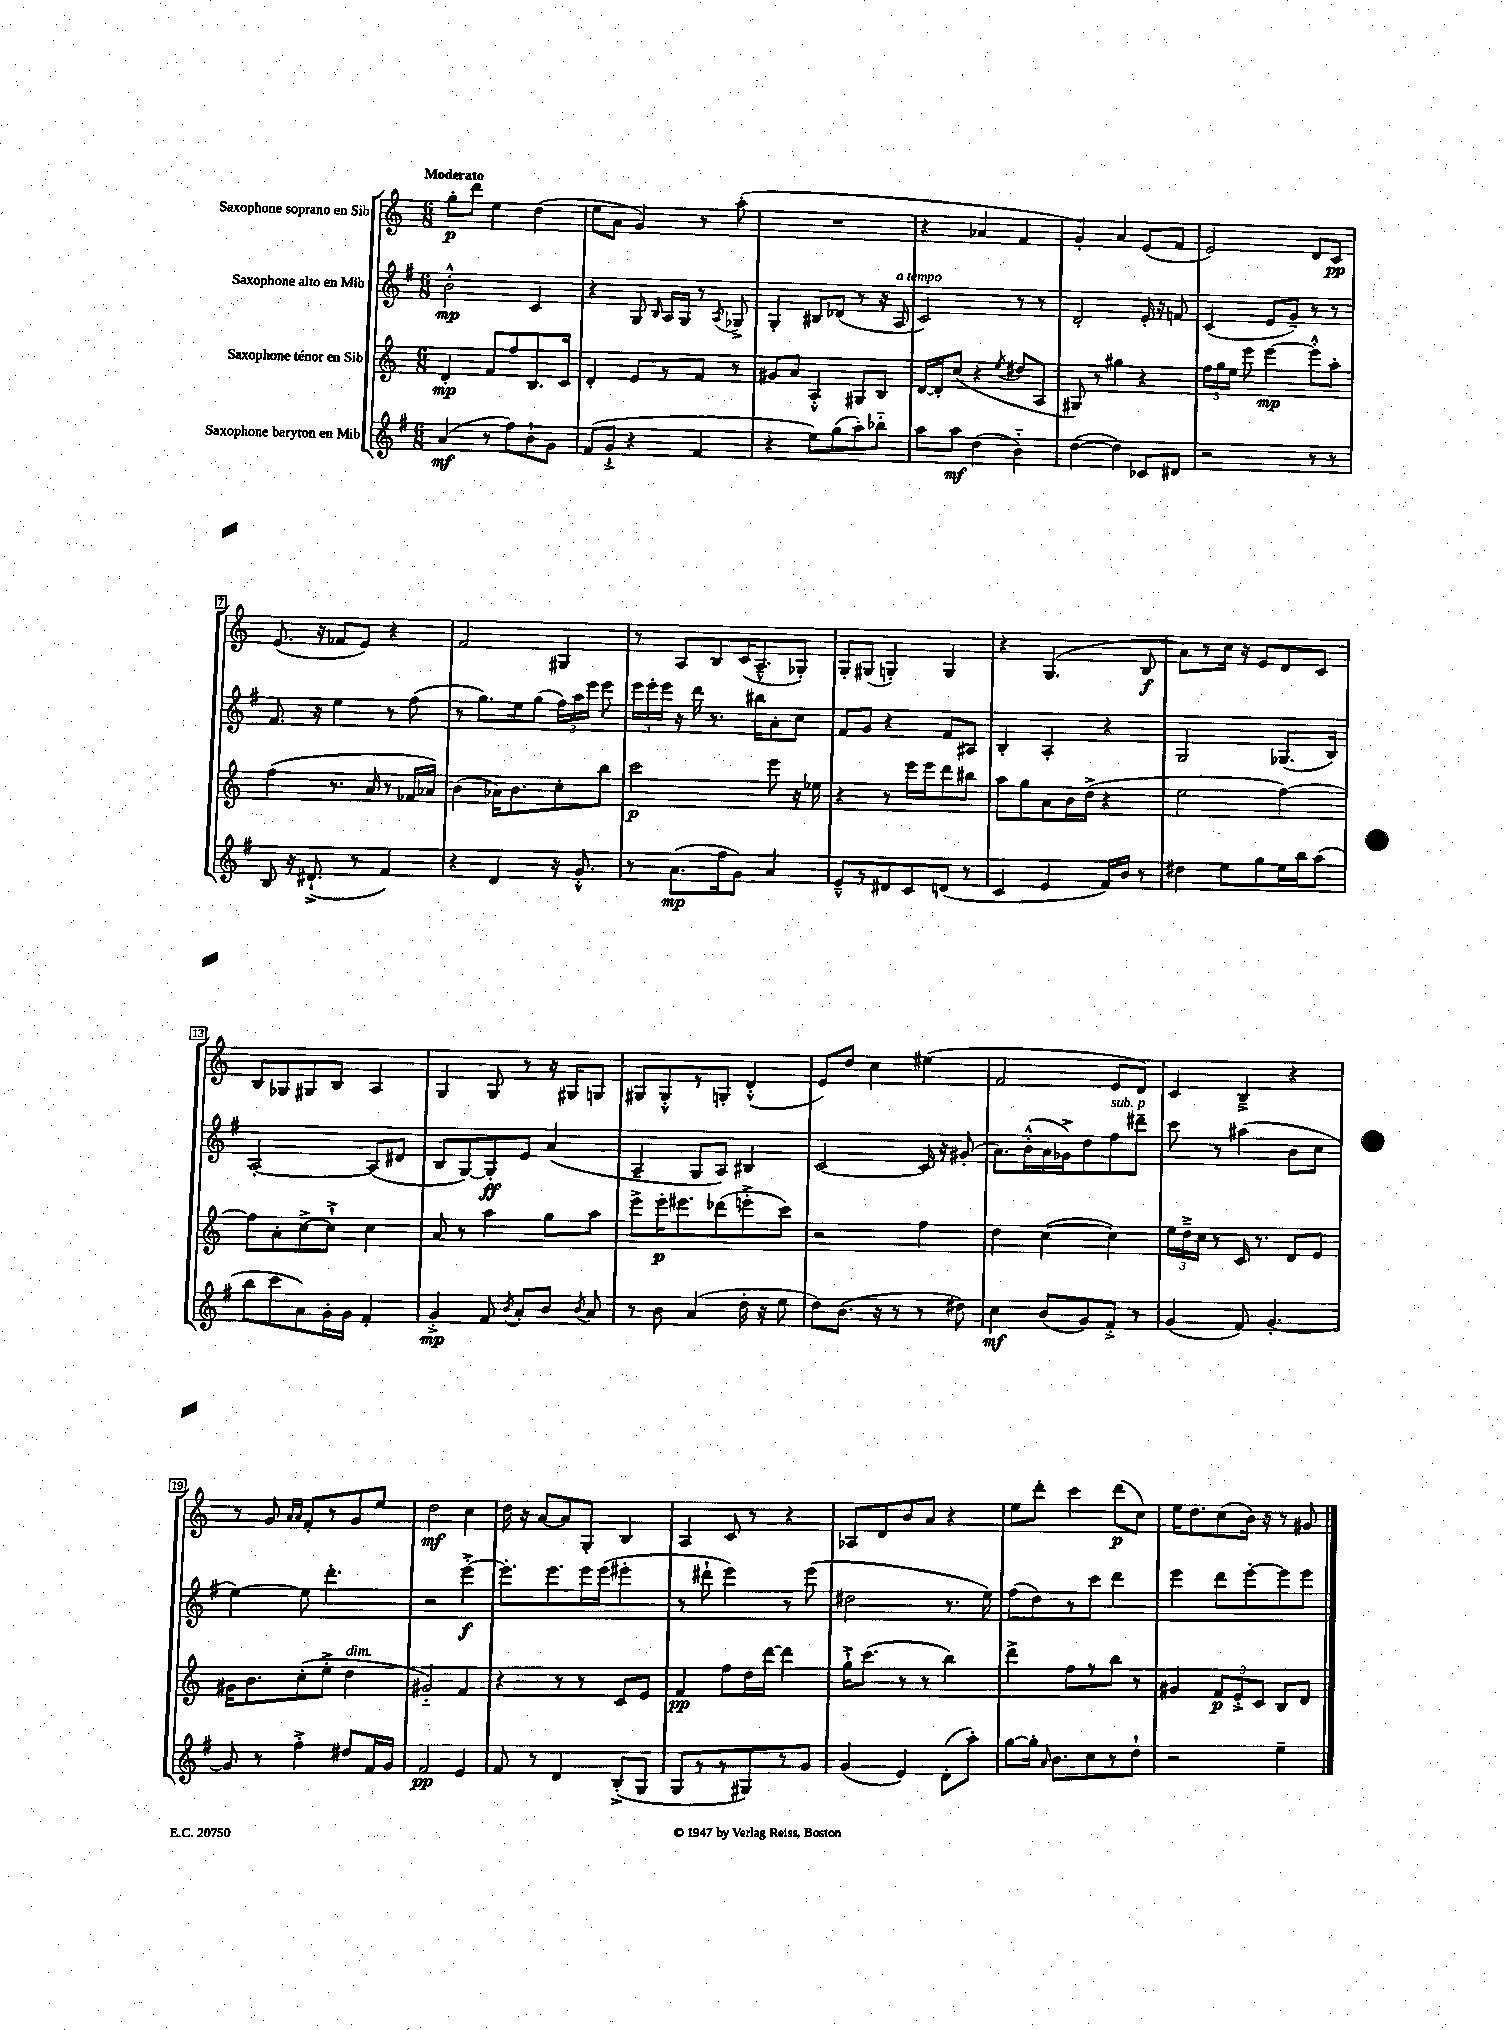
<<
\new StaffGroup <<
\new Staff = "s0" \with { instrumentName = "Saxophone soprano en Sib" } {
    \clef treble \key c \major \numericTimeSignature \time 6/8 \tempo "Moderato"
    \autoBeamOff g''8[-.\p d'''8] e''4 d''4( |
    e''8[ a'8] g'4) r8 a''8-.( |
    R2. |
    r4 aes'4 f'4 |
    g'4-.) a'4 e'8[( f'8] |
    e'2) d'8[ c'8]\pp |
    e'8.( r16 fes'8[ e'8]) r4 |
    f'2 gis4 |
    r8 a8[ b8 c'16( a8.---^ ges8]-.) |
    g8[-. gis8]( g4-.) g4 |
    r4 g4.( b8\f |
    a'8[) r8 c''16] r16 e'8[ d'8 c'8] |
    b8[ ges8 gis8 b8] a4 |
    g4 g8 r8 r16 gis16[ g8] |
    gis8[ gis8-.-^ r8 g8]-. d'4-.-^( |
    e'8[) d''8] c''4 eis''4( |
    f'2 e'8[ d'8]) |
    c'4 b4---> r4 |
    r8 g'8 \grace { a'16[ a'16] } f'8[-. r8 g'8 e''8] |
    d''2\mf c''4 |
    d''16 r16 a'8[~ a'8 g8]-. b4 |
    a4 c'8 r8 r4 |
    aes8[ d'8 b'8 a'8] r4 |
    e''8[ d'''8]-. c'''4 d'''8[\p( c''8]) |
    e''16[ d''8. c''8( b'16]) r16 r8 gis'8 \bar "|." |
}
\new Staff = "s1" \with { instrumentName = "Saxophone alto en Mib" } {
    \clef treble \key g \major \numericTimeSignature \time 6/8
    \autoBeamOff b'2-.-^\mp c'4 |
    r4 g8 \grace { b16 } a16[ g16] r8 \acciaccatura { a8 } ges8-> |
    g4-. bis8[ des'8]( r8 r16 a16^\markup { \italic "a tempo" } |
    c'2) r8 r8 |
    d'2-. e'16-. r16 f'8 |
    c'4( e'8[ g'8]--) r8 r8 |
    fis'8. r16 e''4 r8 fis''8( |
    r8 g''8.[) e''16 g''8]( \tuplet 3/2 { fis''16[) a''16 e'''16] } e'''8 |
    \tuplet 3/2 { e'''16[ e'''16-. e'''16] } r16 d'''16 r8. bis''16[ a'8-. c''8] |
    fis'8[ g'8] r4 fis'8[ ais8] |
    b4-. a4-. r4 |
    g2 ges8.[( b16]) |
    a2~-. a8[( dis'8] |
    b8[ g8~) g8-.\ff e'8] a'4( |
    a4-- g8[ a8]) bis4 |
    c'2~ c'16 r16 gis'8-.( |
    a'8.[) b'16-.-^( a'16 ges'16->) d''8 fis''8^\markup { \italic "sub. p" } dis'''8]-- |
    c'''8 r8 ais''4( b'8[ c''8] |
    e''4~) e''8 d'''4.-. |
    r2 e'''4~-.->\f |
    e'''8.[-. e'''8. e'''16 e'''16]( eis'''4-. |
    r8 dis'''8-! e'''4) r8 e'''8( |
    dis''2 r8. e''16) |
    fis''8[( d''8) r8 c'''8] d'''4 |
    e'''4 d'''8[ e'''8~-. e'''8 e'''8] \bar "|." |
}
\new Staff = "s2" \with { instrumentName = "Saxophone ténor en Sib" } {
    \clef treble \key c \major \numericTimeSignature \time 6/8
    \autoBeamOff d'4-.\mp f'8[ f''8 b8. c'16] |
    d'4-. e'8[ r8 f'8] r8 |
    gis'8[ a'8] a4-.-^ gis8[ b8] |
    d'16[~ d'16-. c''8]( r4 \acciaccatura { e''8 } dis''8[ a8] |
    gis8) r8 gis''4 r4 |
    \tuplet 3/2 { f''16[ g''16 e''16] } e'''8 e'''4~\mp e'''8[-.-^ a''8]-. |
    f''4( r8. a'16 r8 fes'16[ aes'16]) |
    b'4( aes'16[) b'8. c''8-. b''8] |
    c'''2\p e'''8 r16 ees''16 |
    r4 r8 e'''16[ e'''16 d'''8 bis''8] |
    a''8[ g''8 a'8 b'16 d''16]->( r4 |
    e''2 f''4~) |
    f''8[ a'8-. c''8~-> c''8]-!-> c''4 |
    a'8 r8 a''4 g''8[ a''8] |
    e'''8[-> e'''16-.\p eis'''8. des'''8( e'''8-.-> c'''8]) |
    r2 f''4 |
    d''4 c''4~( c''4) |
    \tuplet 3/2 { e''16[ d''16---> c''16] } r8 c'16 r8. d'8[ e'8] |
    gis'16[ b'8. c''8-.( e''8]-.-> d''4^\markup { \italic "dim." } |
    gis'2-_) f'4 |
    r4 r8 r8 c'8[ e'8] |
    f'4\pp f''8[ d''16 d'''16]~ d'''4 |
    g''16[-!-> c'''8.]( r8 r8 b''4) |
    d'''4-> f''8[ r8 b''8] r8 |
    gis'4 \tuplet 3/2 { f'8[\p e'8-.-> c'8] } b8[ d'8] \bar "|." |
}
\new Staff = "s3" \with { instrumentName = "Saxophone baryton en Mib" } {
    \clef treble \key g \major \numericTimeSignature \time 6/8
    \autoBeamOff a'4\mf( r8 fis''8[) b'8-! g'8] |
    fis'8[( g'8]-!-> r4 fis'4 |
    r4 e''8[) g''8( a''8-.) bes''8]-_ |
    a''8[ a''8]\mf d''4( b'4-_) |
    d''4~( d''4) ces'8[ dis'8] |
    r2 r8 r8 |
    b8 r16 dis'8.-!->( r8 fis'4) |
    r4 d'4 r16 g'8.-.-^ |
    r8 a'8.[\mp( fis''16 g'8]) a'4 |
    e'8[---^ r8 dis'8 c'8 d'8]( r8 |
    c'4 e'4 fis'16[) b'16] r8 |
    dis''4 e''8[ g''8 e''16 b''16 a''8]( |
    b''8[ c'''8 a'8) g'16-. g'16] fis'4-. |
    g'4-.->\mp fis'8 \acciaccatura { b'8 } a'8[-. b'8] \acciaccatura { b'8 } a'8 |
    r8 b'8 a'4( d''16-. r16 e''8 |
    d''8[) b'8.]( r16 r8 r8 dis''8) |
    c''4\mf b'8[( g'8) fis'8]-.-> r8 |
    g'4( fis'8) g'4.~-. |
    g'8 r8 fis''4-.-> dis''8[ fis'16 g'16] |
    fis'2\pp e'4 |
    fis'8 r8 d'4 b8[-.->( g8] |
    g8[ r8 r8 gis8) r8 g'8] |
    g'4( e'4) d'8[-.( a''8]-.) |
    g''8[~ g''16]-. \grace { a'16 } b'8.[ c''8 r8 d''8]-! |
    r2 e''4-- \bar "|." |
}
>>
>>
\layout { \context { \Score \override BarNumber.stencil = #(make-stencil-boxer 0.1 0.3 ly:text-interface::print) } }
